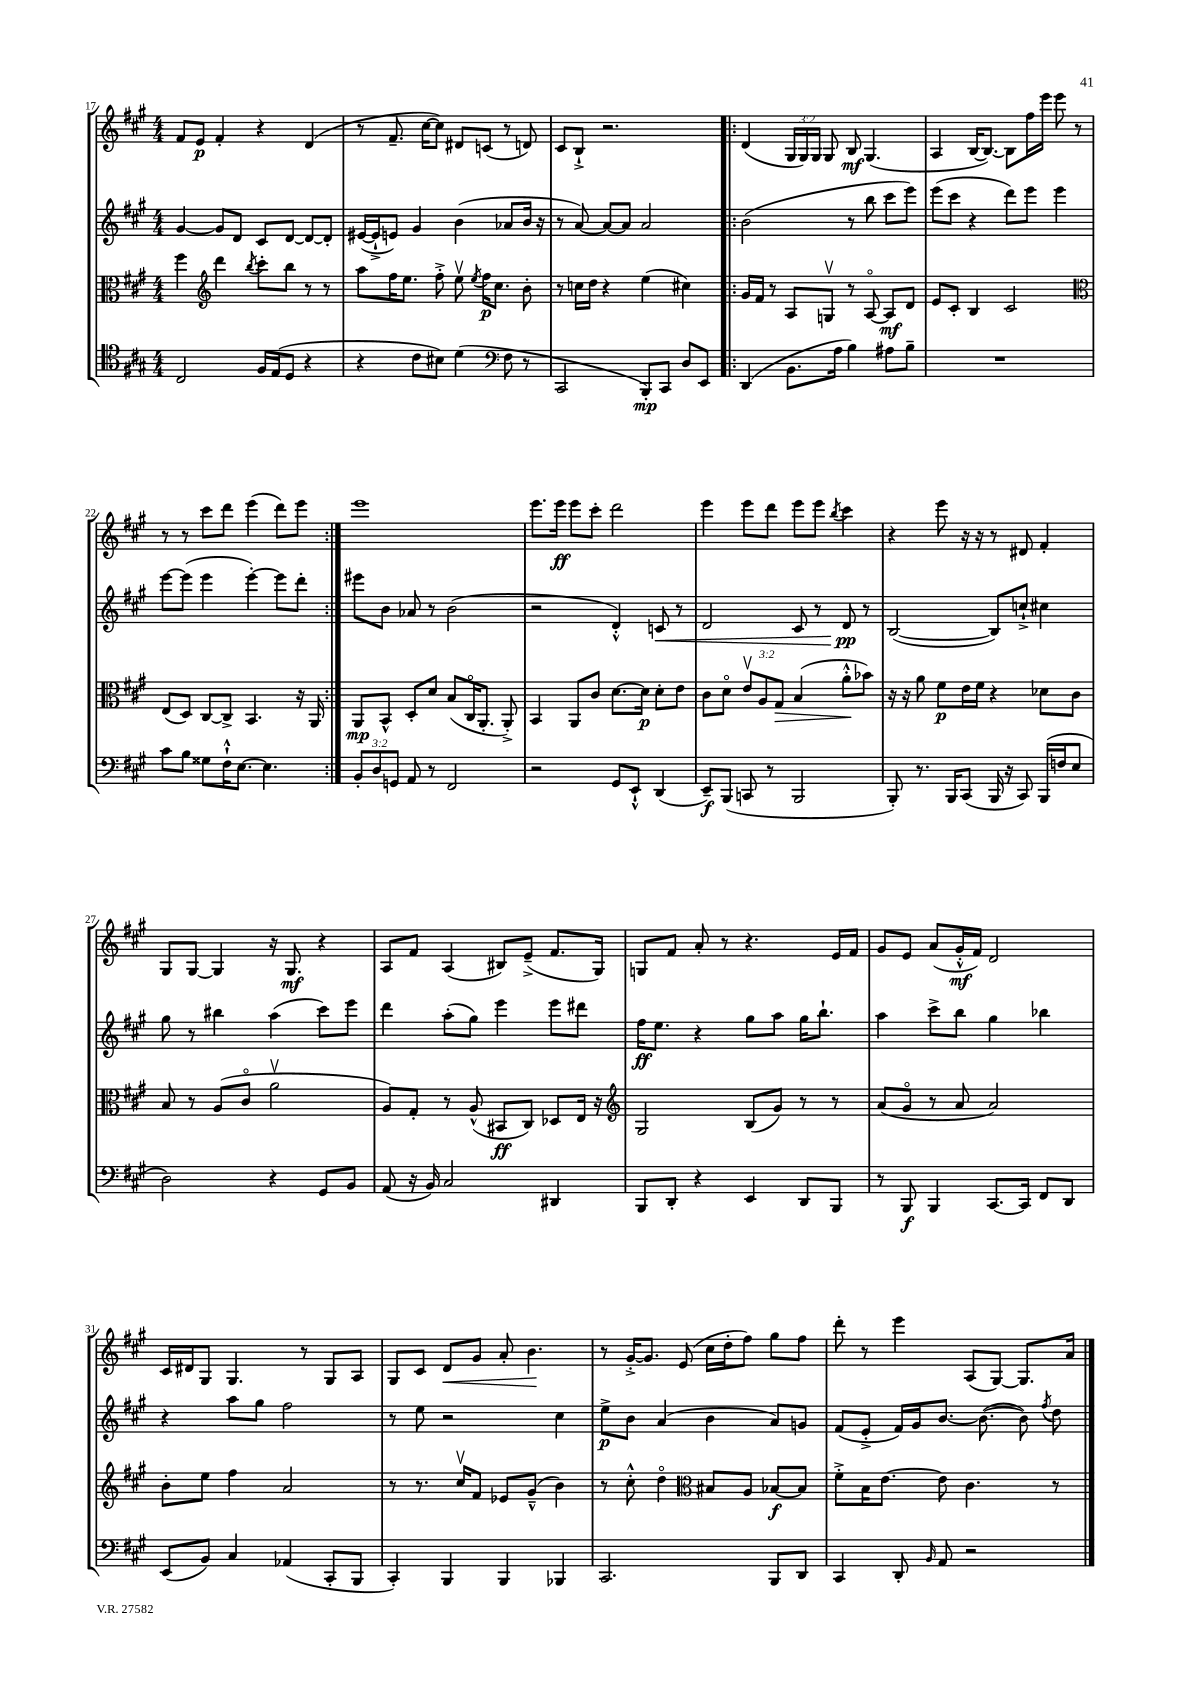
<<
\new StaffGroup <<
\new Staff = "s0" {
    \clef treble \key a \major \numericTimeSignature \time 4/4 \override Staff.TupletNumber.text = #tuplet-number::calc-fraction-text
    \autoBeamOff fis'8[ e'8]\p fis'4-. r4 d'4( |
    r8 fis'8.-- cis''16[~ cis''8]) dis'8[ c'8]( r8 d'8) |
    cis'8[ b8]-!-> r2. |
    \repeat volta 2 { d'4( \tuplet 3/2 { gis16[ gis16) gis16] } gis8 b8\mf gis4.( |
    a4 b16[~ b8.]~) b8[ fis''16 e'''16] e'''8 r8 |
    r8 r8 cis'''8[ d'''8] e'''4( d'''8[) e'''8] | }
    e'''1 |
    e'''8.[ e'''16]\ff e'''8[ cis'''8]-. d'''2 |
    e'''4 e'''8[ d'''8] e'''8[ e'''8] \acciaccatura { b''8 } cis'''4 |
    r4 e'''8 r16 r16 r8 dis'8 fis'4-. |
    gis8[ gis8]~ gis4 r16 gis8.\mf r4 |
    a8[ fis'8] a4( bis8[) e'8]--->( fis'8.[ gis16]) |
    g8[ fis'8] a'8-. r8 r4. e'16[ fis'16] |
    gis'8[ e'8] a'8[( gis'16-.-^\mf fis'16]) d'2 |
    cis'16[ dis'16 gis8] gis4. r8 gis8[ a8] |
    gis8[ cis'8] d'8[\< gis'8] a'8-. b'4.\! |
    r8 gis'16[~-.-> gis'8.] e'8( cis''16[ d''16-. fis''8]) gis''8[ fis''8] |
    d'''8-. r8 e'''4 a8[( gis8]~) gis8.[ a'16] \bar "|." |
}
\new Staff = "s1" {
    \clef treble \key a \major \numericTimeSignature \time 4/4
    \autoBeamOff gis'4~ gis'8[ d'8] cis'8[ d'8]~ d'8[~ d'8]-. |
    eis'16[~( eis'16-!-> e'8]) gis'4 b'4( aes'8[ b'16] r16 |
    r8 a'8~) a'8[~ a'8] a'2 |
    \repeat volta 2 { b'2( r8 b''8 cis'''8[ e'''8]) |
    e'''8[( cis'''8] r4 d'''8[) e'''8] e'''4 |
    e'''8[~ e'''8]( e'''4 e'''4~-.) e'''8[ d'''8]-. | }
    eis'''8[ b'8] aes'8 r8 b'2( |
    r2 d'4-.-^) c'8\< r8 |
    d'2 cis'8 r8 d'8\pp\! r8 |
    b2~( b8[) c''8]-!-> cis''4 |
    gis''8 r8 bis''4 a''4( cis'''8[) e'''8] |
    d'''4 a''8[-.( gis''8]) e'''4 e'''8[ dis'''8] |
    fis''16[\ff e''8.] r4 gis''8[ a''8] gis''16[ b''8.]-! |
    a''4 cis'''8[-> b''8] gis''4 bes''4 |
    r4 a''8[ gis''8] fis''2 |
    r8 e''8 r2 cis''4 |
    e''8[->\p b'8] a'4( b'4 a'8[) g'8] |
    fis'8[( e'8]-.-> fis'16[) gis'16 b'8.]~ b'8.~( b'8) \acciaccatura { fis''8 } d''8 \bar "|." |
}
\new Staff = "s2" {
    \clef alto \key a \major \numericTimeSignature \time 4/4 \override Staff.TupletNumber.text = #tuplet-number::calc-fraction-text
    \autoBeamOff fis''4 \clef treble d'''4 \acciaccatura { b''8 } cis'''8[-. b''8] r8 r8 |
    a''8[ fis''16 e''8.] fis''8-.-> e''8\upbow \acciaccatura { e''8 } fis''16[\p cis''8.] b'8-. |
    r8 c''16[ d''16] r4 e''4( cis''4) |
    \repeat volta 2 { gis'16[ fis'16] r8 a8[ g8]\upbow r8 a8~\flageolet a8[\mf d'8] |
    e'8[ cis'8]-. b4 cis'2 |
    \clef alto e8[( d8]) cis8[~ cis8]-> b,4. r16 a,16 | }
    a,8[\mp b,8]-^ d8[-. d'8] b8[( cis16\flageolet a,8.]-. a,8-.->) |
    b,4 a,8[ cis'8] d'8.[~ d'16]\p d'8[-. e'8] |
    cis'8[ d'8]\flageolet \tuplet 3/2 { e'8[\upbow a8 gis8]\> } b4( a'8[-.-^\! bes'8]) |
    r16 r16 a'8 fis'8[\p e'16 fis'16] r4 des'8[ cis'8] |
    b8 r8 a8[( cis'8]\flageolet a'2\upbow |
    a8[) gis8]-. r8 a8-^( bis,8[\ff cis8]) des8[ e16] r16 |
    \clef treble gis2 b8[( gis'8]) r8 r8 |
    a'8[( gis'8]\flageolet r8 a'8 a'2) |
    b'8[-. e''8] fis''4 a'2 |
    r8 r8. cis''16[\upbow fis'8] ees'8[ gis'8]---^( b'4) |
    r8 cis''8-.-^ d''4\flageolet \clef alto bis8[ a8] bes8[~\f bes8] |
    fis'8[-.-> b16 e'8.]~ e'8 cis'4. r8 \bar "|." |
}
\new Staff = "s3" {
    \clef tenor \key a \major \numericTimeSignature \time 4/4 \override Staff.TupletNumber.text = #tuplet-number::calc-fraction-text
    \autoBeamOff cis2 fis16[ e16( d8] r4 |
    r4 cis'8[ bis8]) d'4( \clef bass fis8 r8 |
    cis,2 b,,8[-.\mp) cis,8] d8[ e,8] |
    \repeat volta 2 { d,4( b,8.[ a16] b4) ais8[ b8]-- |
    R1 |
    cis'8[ b8] gisis8[ fis16-!-^ e8.]~ e4. | }
    \tuplet 3/2 { b,8[-. d8 g,8] } a,8 r8 fis,2 |
    r2 gis,8[ e,8]-!-^ d,4( |
    e,8[--\f) b,,8]( c,8 r8 b,,2 |
    b,,8-.) r8. b,,16[ cis,8]( b,,16 r16 cis,8) b,,16[( f16 e8] |
    d2) r4 gis,8[ b,8] |
    a,8( r16 b,16) cis2 dis,4 |
    b,,8[ d,8]-. r4 e,4 d,8[ b,,8] |
    r8 b,,8\f b,,4 cis,8.[~ cis,16] fis,8[ d,8] |
    e,8[( b,8]) cis4 aes,4( cis,8[-. b,,8] |
    cis,4-.) b,,4 b,,4 bes,,4 |
    cis,2. b,,8[ d,8] |
    cis,4 d,8-. \grace { b,16 } a,8 r2 \bar "|." |
}
>>
>>
\layout { \context { \Score currentBarNumber = #17 } }
